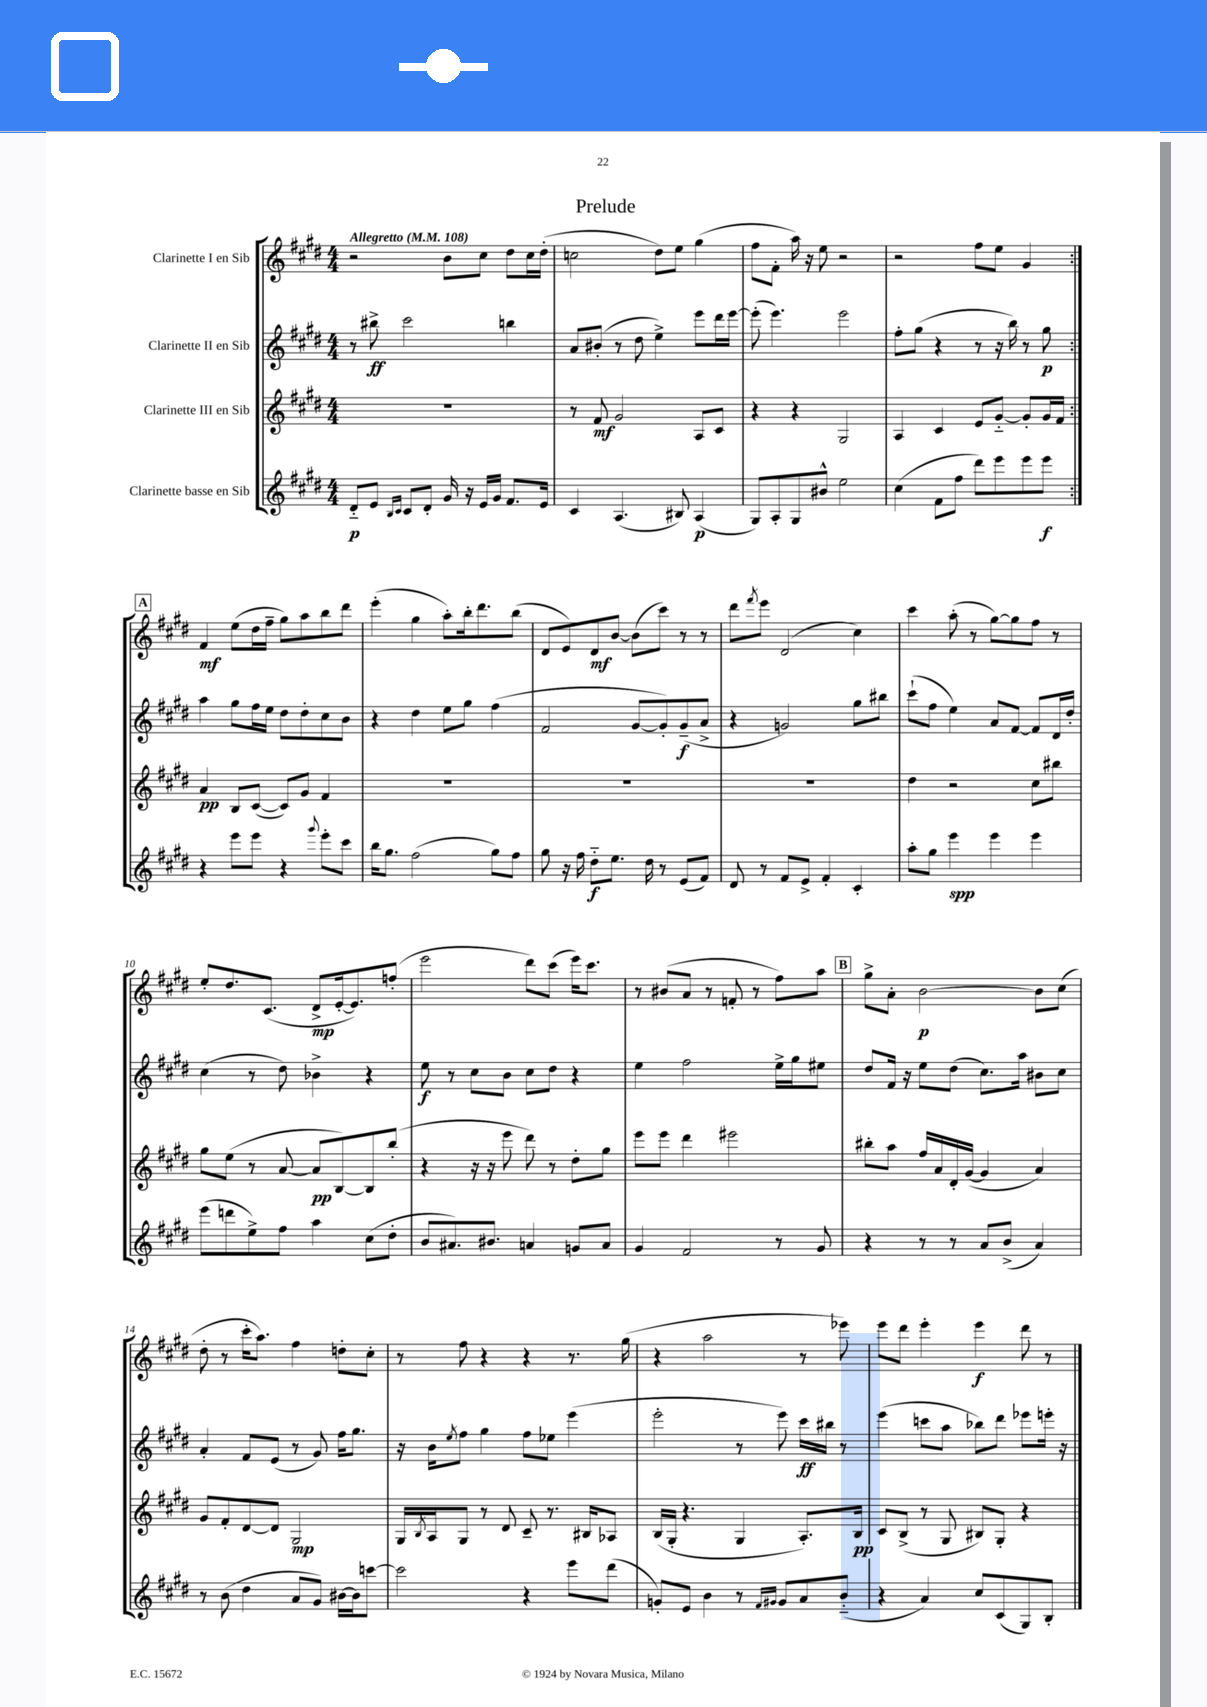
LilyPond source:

\header { title = "Prelude" }
<<
\new StaffGroup <<
\new Staff = "s0" \with { instrumentName = "Clarinette I en Sib" } {
    \clef treble \key e \major \numericTimeSignature \time 4/4 \tempo "Allegretto" 4 = 108
    \repeat volta 2 { r2 b'8 cis''8 dis''8 cis''16 dis''16-.( |
    c''2 dis''8) e''8 gis''4( |
    fis''8 fis'8-. a''16) r16 e''8 r2 |
    r2 fis''8 e''8 gis'4 | }
    \mark \markup { \box "A" } fis'4\mf e''8( dis''16 fis''16-- gis''8) a''8 b''8 dis'''8 |
    e'''4-.( gis''4 a''8-.) b''16-. dis'''8. b''8( |
    dis'8 e'8) dis'8\mf b'8~ b'8( cis'''8) r8 r8 |
    dis'''8 \acciaccatura { fis'''8 } e'''8 dis'2( cis''4) |
    cis'''4 a''8-.( r8 gis''8~) gis''8 fis''8 r8 |
    e''8-. dis''8. cis'8.( dis'8->\mp e'16~-. e'8.) f''8-.( |
    e'''2 dis'''8) cis'''8( e'''16) cis'''8. |
    r8 bis'8( a'8 r8 f'8-. r8 fis''8) a''8 |
    \mark \markup { \box "B" } gis''8-> a'8-. b'2~\p b'8 cis''8( |
    dis''8-. r8 cis'''16-. a''8.) fis''4 d''8-. cis''8-. |
    r8 fis''8 r4 r4 r8. gis''16( |
    r4 a''2 r8 ees'''8) |
    e'''8 dis'''8 e'''4-. e'''4\f dis'''8 r8 \bar "|." |
}
\new Staff = "s1" \with { instrumentName = "Clarinette II en Sib" } {
    \clef treble \key e \major \numericTimeSignature \time 4/4
    \repeat volta 2 { r8 bis''8->\ff cis'''2 b''4 |
    a'8 bis'8-.( r8 dis''8 e''4->) e'''8 dis'''16 e'''16~ |
    e'''8-.( e'''4.) e'''2 |
    fis''8-. gis''8( r4 r8 r16 b''16) r8 gis''8\p | }
    \mark \markup { \box "A" } a''4 gis''8 fis''16 e''16 dis''8 dis''8-. cis''8 b'8 |
    r4 dis''4 e''8 gis''8 fis''4( |
    fis'2 gis'8~ gis'8-.) gis'8--\f( a'8-> |
    r4 g'2) gis''8 bis''8 |
    cis'''8-!( fis''8 e''4) a'8 fis'8~ fis'8 dis'16 dis''16-. |
    cis''4( r8 dis''8) bes'4-> r4 |
    e''8\f r8 cis''8 b'8 cis''8 dis''8 r4 |
    e''4 fis''2 e''16-> gis''16 eis''8 |
    \mark \markup { \box "B" } dis''8 fis'16 r16 e''8 dis''8( cis''8.) a''16 bis'8 cis''8 |
    a'4-. fis'8 e'8( r8 gis'8) fis''16 gis''8. |
    r16 b'16 \acciaccatura { e''8 } fis''8 gis''4 fis''8 ees''8 e'''4( |
    e'''2-. r8 e'''8) cis'''16\ff bis''16 r8 |
    e'''4( c'''8 a''8 bes''8) dis'''8 ees'''8 e'''16-. r16 \bar "|." |
}
\new Staff = "s2" \with { instrumentName = "Clarinette III en Sib" } {
    \clef treble \key e \major \numericTimeSignature \time 4/4
    \repeat volta 2 { R1 |
    r8 fis'8\mf gis'2 a8 cis'8 |
    r4 r4 gis2 |
    a4 cis'4 e'8 gis'8~-_ gis'8-. gis'16 fis'16 | }
    \mark \markup { \box "A" } a'4\pp b8 cis'8~( cis'8) gis'8 fis'4 |
    R1 |
    R1 |
    R1 |
    dis''4 r2 cis''8 bis''8 |
    gis''8 e''8( r8 a'8~ a'8\pp b8~) b8 b''8-.( |
    r4 r16 r16 e'''8 dis'''8) r8 dis''8-. gis''8 |
    e'''8 e'''8 dis'''4 eis'''2 |
    \mark \markup { \box "B" } bis''8-. a''8 fis''16 a'16 dis'16-. gis'16~( gis'4 a'4) |
    gis'8 fis'8-. dis'8~ dis'8 gis2\mp |
    gis16 \acciaccatura { b8 } a16 gis8 r8 dis'8 cis'8-- r8. bis16 aes8 |
    b16( gis16-. r4. gis4 a8.-.) b16\pp |
    cis'8 b8->( r8 gis8 bis8) gis8-. r4 \bar "|." |
}
\new Staff = "s3" \with { instrumentName = "Clarinette basse en Sib" } {
    \clef treble \key e \major \numericTimeSignature \time 4/4
    \repeat volta 2 { dis'8-_\p e'8 \grace { b16 cis'16 } cis'8 dis'8-. gis'16 r16 e'16 gis'16 fis'8. e'16 |
    cis'4 a4.( bis8) a4\p( |
    gis8) a8-. gis8 bis'8-^ e''2 |
    cis''4( fis'8 fis''8 dis'''8) e'''8 e'''8 e'''8\f | }
    \mark \markup { \box "A" } r4 e'''8 e'''8 r4 \appoggiatura { gis'''8 } e'''8-. cis'''8 |
    b''16 gis''8. fis''2( gis''8) fis''8 |
    gis''8 r16 fis''16 dis''8-_\f e''8. dis''16 r8 e'8( fis'8) |
    dis'8 r8 fis'8 e'8-> fis'4-. cis'4-. |
    a''8-. gis''8 e'''4\spp e'''4 e'''4 |
    e'''8( d'''8 e''8->) fis''8 a''4 cis''8( dis''8-. |
    b'8 ais'8.) bis'8. a'4 g'8 a'8 |
    gis'4 fis'2 r8 gis'8 |
    \mark \markup { \box "B" } r4 r8 r8 a'8 b'8->( a'4) |
    r8 b'8( dis''4 a'8 gis'8) bis'16~ bis'16 c'''8~ |
    c'''2 r4 e'''8 dis'''8( |
    g'8-.) e'8 b'4 r8 \grace { fis'16 gis'16 } gis'8 a'8 b'8-_( |
    r4 a'4) cis''8 cis'8( gis8) b8-. \bar "|." |
}
>>
>>
